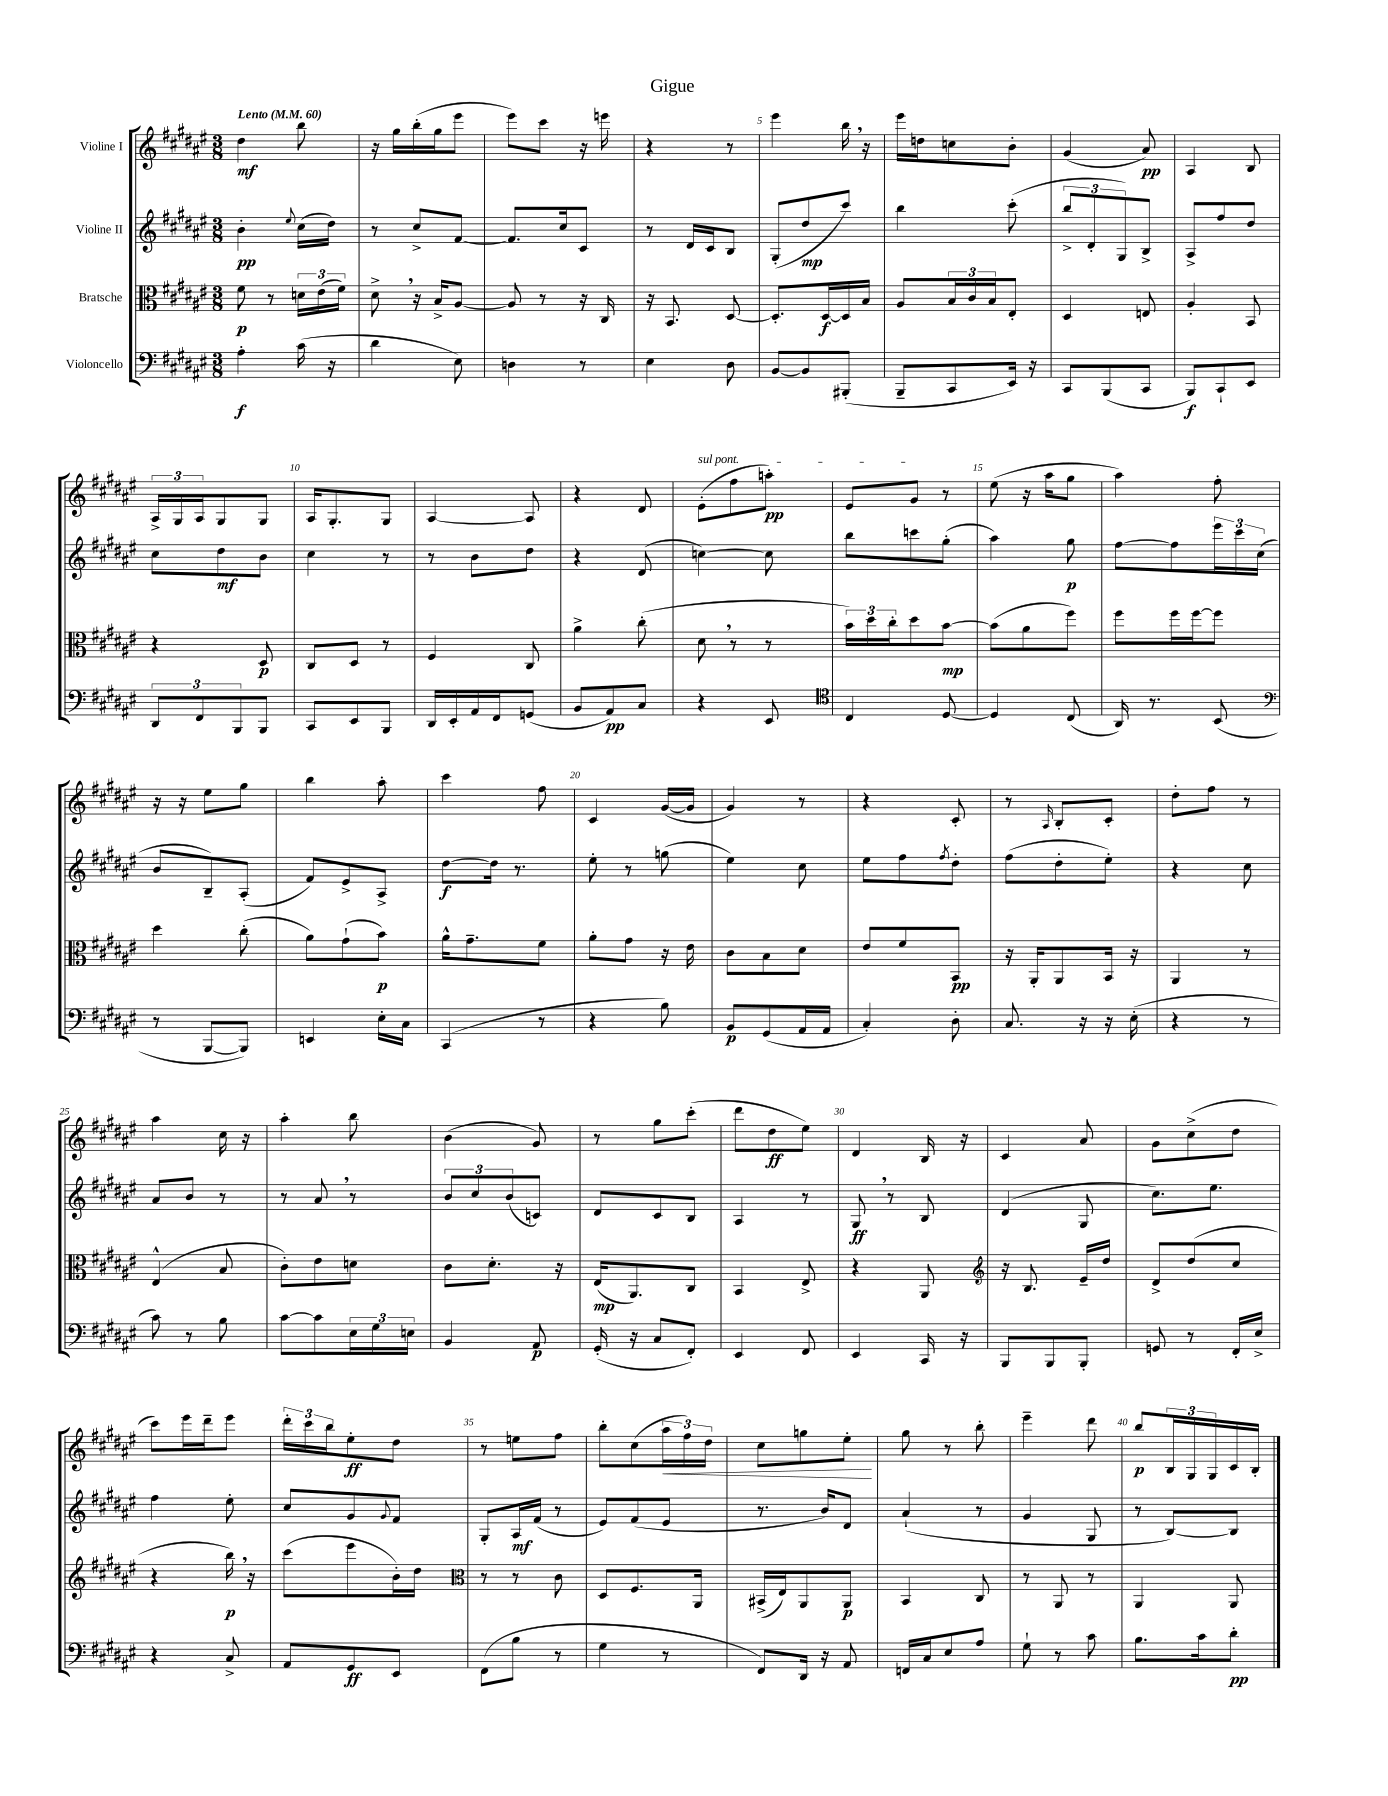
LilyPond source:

\header { title = "Gigue" }
<<
\new StaffGroup <<
\new Staff = "s0" \with { instrumentName = "Violine I" } {
    \clef treble \key fis \major \numericTimeSignature \time 3/8 \tempo "Lento" 4 = 60
    dis''4\mf b''8 |
    r16 gis''16 b''16-.( gis''16 eis'''8 |
    eis'''8) cis'''8 r16 e'''16 |
    r4 r8 |
    eis'''4 b''16 \breathe r16 |
    eis'''16 d''16 c''8 b'8-. |
    gis'4( ais'8\pp) |
    ais4 b8 |
    \tuplet 3/2 { ais16-> gis16 ais16 } gis8 gis8 |
    ais16 gis8.-. gis8 |
    ais4~ ais8 |
    r4 dis'8 |
    \once \override TextSpanner.bound-details.left.text = \markup { \italic "sul pont." } eis'8-.\startTextSpan( fis''8 a''8-.\pp) |
    eis'8 gis'8\stopTextSpan r8 |
    eis''8( r16 ais''16 gis''8 |
    ais''4) fis''8-. |
    r16 r16 eis''8 gis''8 |
    b''4 ais''8-. |
    cis'''4 fis''8 |
    cis'4 gis'16~( gis'16 |
    gis'4) r8 |
    r4 cis'8-. |
    r8 \grace { ais16 } b8-. cis'8-. |
    dis''8-. fis''8 r8 |
    ais''4 cis''16 r16 |
    ais''4-. b''8 |
    b'4( gis'8) |
    r8 gis''8 cis'''8-.( |
    dis'''8 dis''8\ff eis''8) |
    dis'4 b16 r16 |
    cis'4 ais'8 |
    gis'8 cis''8->( dis''8 |
    cis'''8) eis'''16 dis'''16-- eis'''8 |
    \tuplet 3/2 { dis'''16-. cis'''16 b''16 } eis''8-.\ff dis''8 |
    r8 e''8 fis''8 |
    b''8-. cis''8( \tuplet 3/2 { ais''16\< fis''16) dis''16 } |
    cis''8 g''8 eis''8-.\! |
    gis''8 r8 b''8-. |
    eis'''4-- dis'''8 |
    b''8\p \tuplet 3/2 { b16 gis16 gis16 } cis'16 b16-. \bar "|." |
}
\new Staff = "s1" \with { instrumentName = "Violine II" } {
    \clef treble \key fis \major \numericTimeSignature \time 3/8
    b'4-.\pp \appoggiatura { eis''8 } cis''16( dis''16) |
    r8 cis''8-> fis'8~ |
    fis'8. cis''16 cis'8 |
    r8 dis'16 cis'16 b8 |
    gis8-.( dis''8\mp cis'''8) |
    b''4 cis'''8-.( |
    \tuplet 3/2 { b''8-> dis'8-. gis8) } b8-> |
    ais8-> fis''8 dis''8 |
    cis''8 dis''8\mf b'8 |
    cis''4 r8 |
    r8 b'8 dis''8 |
    r4 dis'8( |
    c''4~) c''8 |
    b''8 c'''8 gis''8-.( |
    ais''4) gis''8\p |
    fis''8~ fis''8 \tuplet 3/2 { eis'''16 cis'''16 cis''16( } |
    b'8 b8--) ais8-.( |
    fis'8) eis'8-> ais8-> |
    dis''8~\f dis''16 r8. |
    eis''8-. r8 g''8( |
    eis''4) cis''8 |
    eis''8 fis''8 \acciaccatura { fis''8 } dis''8-. |
    fis''8( dis''8-. eis''8-.) |
    r4 cis''8 |
    ais'8 b'8 r8 |
    r8 ais'8 \breathe r8 |
    \tuplet 3/2 { b'8 cis''8 b'8( } c'8) |
    dis'8 cis'8 b8 |
    ais4 r8 |
    gis8\ff \breathe r8 b8 |
    dis'4( gis8 |
    cis''8.) eis''8. |
    fis''4 eis''8-. |
    cis''8 gis'8 \appoggiatura { gis'8 } fis'8 |
    gis8-. ais16\mf fis'16( r8 |
    eis'8) fis'8( eis'8 |
    r8. b'16) dis'8 |
    ais'4-!( r8 |
    gis'4 gis8 |
    r8 b8~) b8 \bar "|." |
}
\new Staff = "s2" \with { instrumentName = "Bratsche" } {
    \clef alto \key fis \major \numericTimeSignature \time 3/8
    fis'8\p r8 \tuplet 3/2 { d'16 eis'16( fis'16) } |
    dis'8-> \breathe r16 b16-> ais8~ |
    ais8 r8 r16 cis16 |
    r16 b,8. dis8~ |
    dis8.-. dis16~\f dis16 b16 |
    ais8 \tuplet 3/2 { b16 cis'16 b16 } eis8-. |
    dis4 e8 |
    ais4-. b,8 |
    r4 dis8\p |
    cis8 dis8 r8 |
    fis4 cis8 |
    ais'4-> cis''8-.( |
    dis'8 \breathe r8 r8 |
    \tuplet 3/2 { b'16) dis''16 cis''16-. } dis''8 b'8~\mp |
    b'8( ais'8 fis''8) |
    fis''8 fis''16 fis''16~ fis''8 |
    dis''4 cis''8-.( |
    ais'8) gis'8-!( b'8\p) |
    ais'16-^ gis'8.-- fis'8 |
    ais'8-. gis'8 r16 eis'16 |
    cis'8 b8 dis'8 |
    eis'8 fis'8 b,8\pp |
    r16 ais,16-. ais,8 b,16 r16 |
    ais,4 r8 |
    eis4-^( b8 |
    cis'8-.) eis'8 d'8 |
    cis'8 dis'8.-. r16 |
    eis16\mp( ais,8.) cis8 |
    b,4 eis8-> |
    r4 ais,8 |
    \clef treble r16 b8. eis'16-- dis''16 |
    dis'8-> dis''8( cis''8 |
    r4 b''16\p) \breathe r16 |
    cis'''8( eis'''8 b'16-.) dis''16 |
    \clef alto r8 r8 cis'8 |
    dis8 fis8. ais,16 |
    bis,16->( eis16) ais,8 ais,8\p |
    b,4 cis8 |
    r8 ais,8 r8 |
    ais,4 ais,8 \bar "|." |
}
\new Staff = "s3" \with { instrumentName = "Violoncello" } {
    \clef bass \key fis \major \numericTimeSignature \time 3/8
    ais4-.\f cis'16( r16 |
    dis'4 eis8) |
    d4 r8 |
    eis4 dis8 |
    b,8~ b,8 bis,,8-.( |
    b,,8-- cis,8 eis,16) r16 |
    cis,8 b,,8( cis,8 |
    b,,8\f) cis,8-! eis,8 |
    \tuplet 3/2 { dis,8 fis,8 b,,8 } b,,8 |
    cis,8 eis,8 b,,8 |
    dis,16 eis,16-. ais,16 fis,16 g,8( |
    b,8 ais,8\pp) cis8 |
    r4 eis,8 |
    \clef tenor cis4 dis8~ |
    dis4 cis8( |
    ais,16) r8. b,8( |
    \clef bass r8 b,,8~ b,,8) |
    e,4 eis16-. cis16 |
    cis,4( r8 |
    r4 b8) |
    b,8\p gis,8( ais,16 ais,16 |
    cis4-.) dis8-. |
    cis8. r16 r16 eis16-.( |
    r4 r8 |
    cis'8) r8 b8 |
    cis'8~ cis'8 \tuplet 3/2 { eis16 gis16 e16 } |
    b,4 ais,8\p |
    gis,16-.( r16 cis8 fis,8-.) |
    eis,4 fis,8 |
    eis,4 cis,16 r16 |
    b,,8 b,,8 b,,8-. |
    g,8 r8 fis,16-. eis16-> |
    r4 cis8-> |
    ais,8 gis,8\ff eis,8 |
    fis,8( b8 r8 |
    gis4 r8 |
    fis,8) dis,16 r16 ais,8 |
    f,16 cis16 eis8 ais8 |
    gis8-! r8 cis'8 |
    b8. cis'16 dis'8-.\pp \bar "|." |
}
>>
>>
\layout { \context { \Score \override BarNumber.break-visibility = ##(#f #t #t) barNumberVisibility = #(every-nth-bar-number-visible 5) } }
